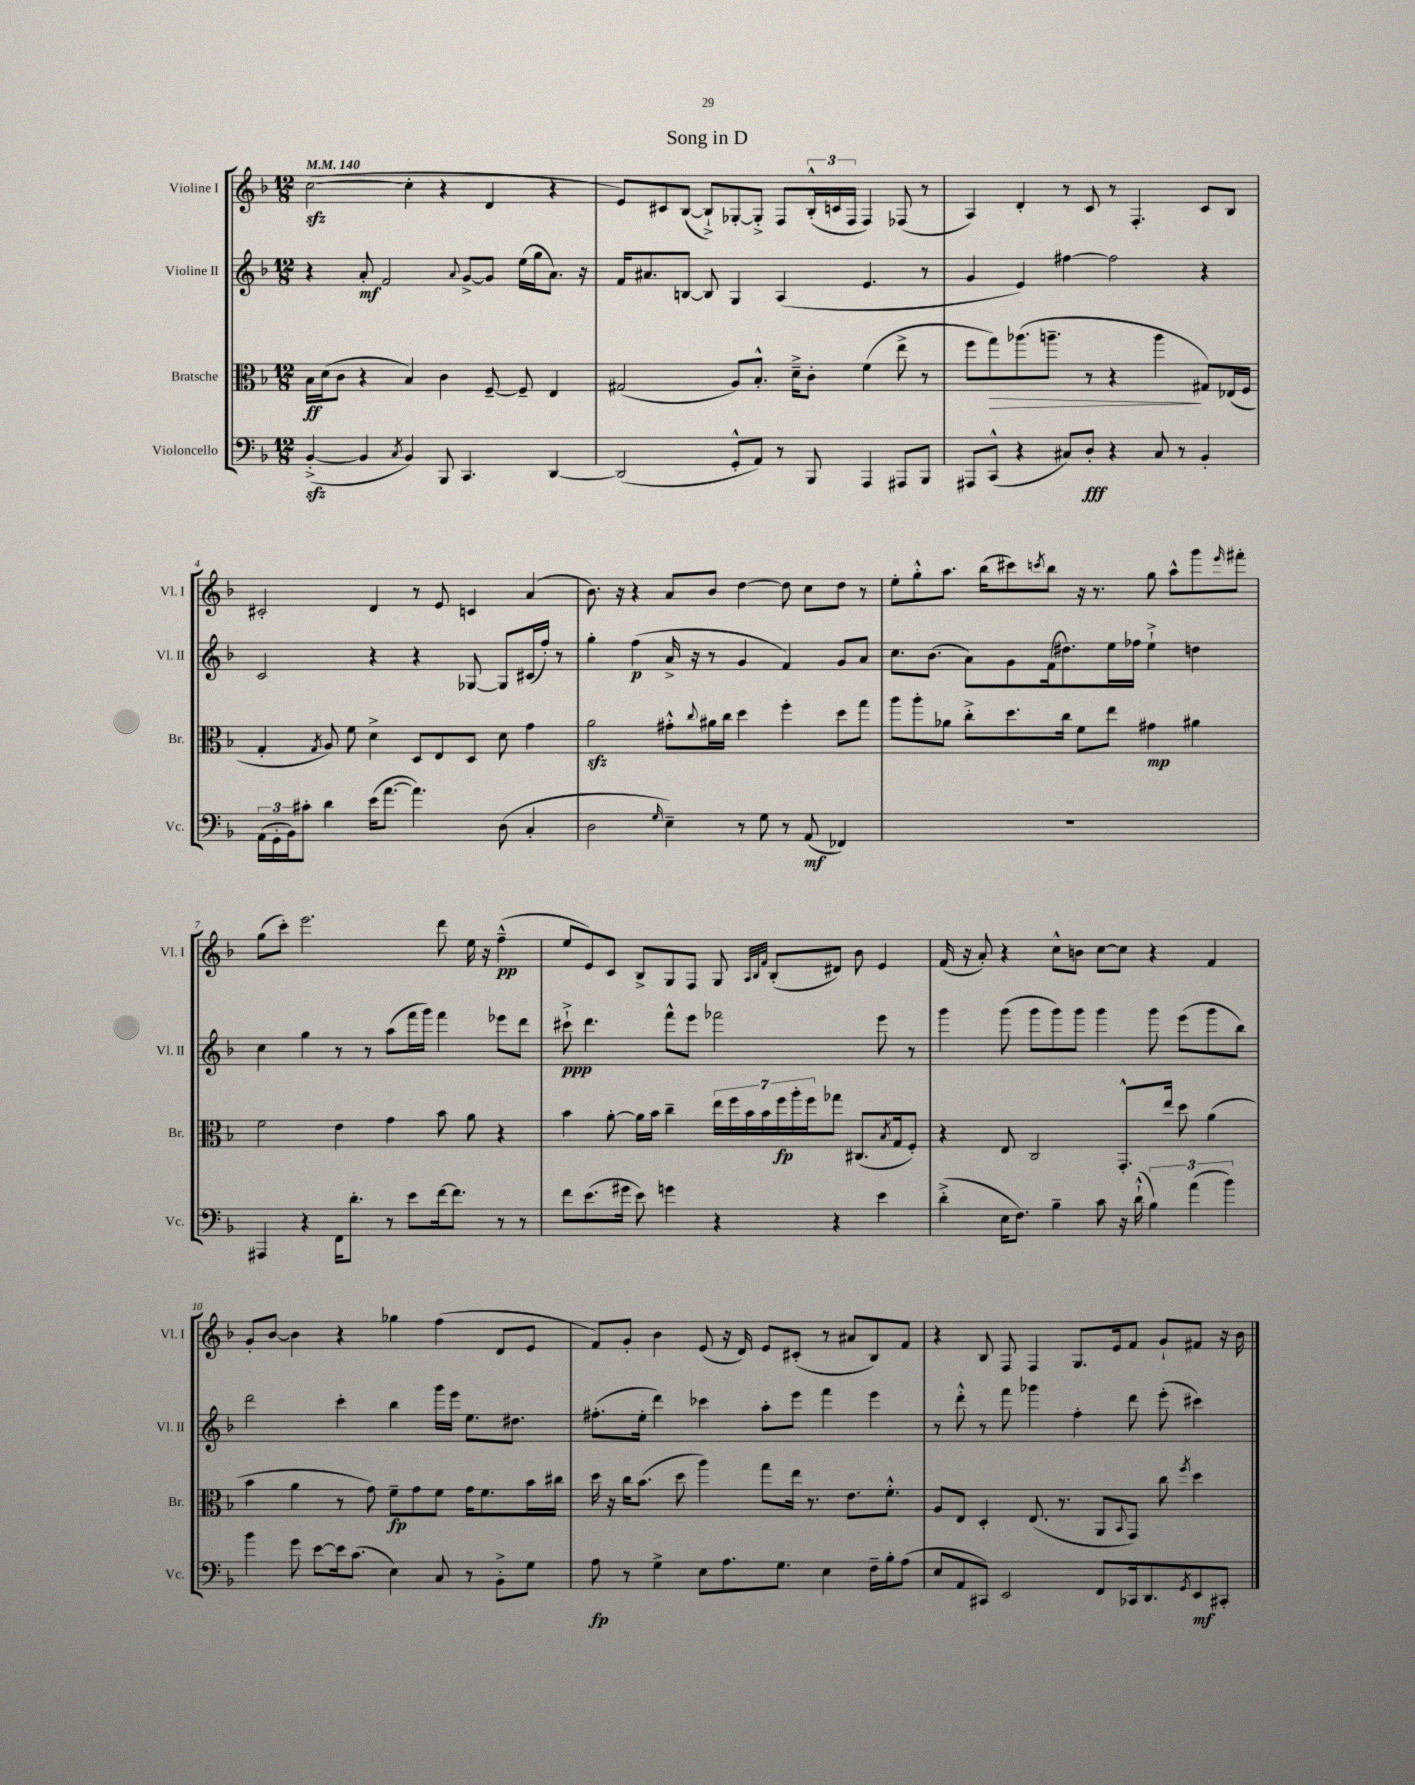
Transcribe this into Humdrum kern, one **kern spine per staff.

**kern	**dynam	**kern	**dynam	**kern	**dynam	**kern	**dynam
*part4	*part4	*part3	*part3	*part2	*part2	*part1	*part1
*staff4	*staff4	*staff3	*staff3	*staff2	*staff2	*staff1	*staff1
*I"Violoncello	*	*I"Bratsche	*	*I"Violine II	*	*I"Violine I	*
*I'Vc.	*	*I'Br.	*	*I'Vl. II	*	*I'Vl. I	*
*clefF4	*	*clefC3	*	*clefG2	*	*clefG2	*
*k[b-]	*	*k[b-]	*	*k[b-]	*	*k[b-]	*
*M12/8	*	*M12/8	*	*M12/8	*	*M12/8	*
*MM140	*	*MM140	*	*MM140	*	*MM140	*
=1	=1	=1	=1	=1	=1	=1	=1
([4BB-zz'^/	.	16B-\LL	ff	4r	.	([2cczz\	.
.	.	(16d\J	.	.	.	.	.
.	.	8c\J	.	.	.	.	.
4BB-/]	.	4r	.	8a'/	mf	.	.
.	.	.	.	2f/	.	.	.
8qC/	.	.	.	.	.	.	.
4BB-/)	.	4B-/)	.	.	.	4cc'\]	.
8BBB-/	.	4c\	.	.	.	4r	.
.	.	.	.	8qqa/	.	.	.
4.CC/	.	.	.	[8g^/L	.	.	.
.	.	[8F~/	.	8g/J]	.	4d/	.
.	.	8F~/]	.	(16ee\LL	.	.	.
.	.	.	.	16gg\J	.	.	.
[4DD/	.	4E/	.	8.a\J)	.	4r	.
.	.	.	.	16r	.	.	.
=2	=2	=2	=2	=2	=2	=2	=2
(2DD/]	.	(2G#X/	.	16f/KL	.	8e/L)	.
.	.	.	.	8.a#X/	.	.	.
.	.	.	.	.	.	8c#X/	.
.	.	.	.	[8Bn/J	.	([8B-/J	.
.	.	.	.	8B/]	.	8B-`^/L])	.
8GG'^^/L	.	8A/L)	.	4G/	.	[8G-X'/	.
8AA/J)	.	8.B-'^^/J	.	.	.	8G-'^/J]	.
8r	.	.	.	(4A/	.	8F/L	.
.	.	16d~^\KL	.	.	.	.	.
8BBB-/	.	8c'\J	.	.	.	(24B-'^^/L	.
.	.	.	.	.	.	24cn/	.
.	.	.	.	.	.	24F/JJ	.
4AAA/	.	(4f\	.	4.e/	.	4F/)	.
8AAA#X/L	.	8ee^\	.	.	.	(8F-X/	.
8BBB-/J	.	8r	.	8r	.	8r	.
=3	=3	=3	=3	=3	=3	=3	=3
8AAA#X/L	.	8ff\L	.	4g/	.	4A/)	.
!	!	!	!LO:HP:b	!	!	!	!
(8CC^^/J	.	8gg\)	>	.	.	.	.
4r	.	(8.aa-X\	.	4e/)	.	4d'/	.
.	.	8.aan~\J	.	.	.	.	.
8C#X/L)	.	.	.	[4ff#X\	.	8r	.
8D'/J	fff	8r	.	.	.	8c/	.
4r	.	4r	.	2ff#\]	.	8r	.
.	.	.	.	.	.	4.F'/	.
8C#/	.	4aa\	.	.	.	.	.
8r	.	.	.	.	.	.	.
4BB-'/	.	8G#X/L)	]	4r	.	8c/L	.
.	.	(16E-X/L	.	.	.	8B-/J	.
.	.	16F/JJ	.	.	.	.	.
!!LO:LB:g=z
=4	=4	=4	=4	=4	=4	=4	=4
(24AA\LL	.	4G'/	.	2c/	.	2c#X'/	.
24GG'\	.	.	.	.	.	.	.
24BB-\J)	.	.	.	.	.	.	.
8c#X'\J	.	.	.	.	.	.	.
.	.	8qG/	.	.	.	.	.
4d\	.	8A/)	.	.	.	.	.
.	.	8f\	.	.	.	.	.
(16e\KL	.	4d^\	.	4r	.	4d/	.
[8.a\J	.	.	.	.	.	.	.
4.a\])	.	8D/L	.	4r	.	8r	.
.	.	8E/	.	.	.	8e/	.
.	.	8D/J	.	[8G-X/	.	4cn/	.
(8D\	.	8d\	.	8G-/L]	.	.	.
4C'/	.	4g\	.	(16c#X/L	.	(4a/	.
.	.	.	.	16ff'/JJ)	.	.	.
.	.	.	.	8r	.	.	.
=5	=5	=5	=5	=5	=5	=5	=5
2D\	.	2azz\	.	4gg'\	.	8.b-\)	.
.	.	.	.	.	.	16r	.
.	.	.	.	(4ff\	p	4r	.
16qqG/	.	.	.	.	.	.	.
4E~\)	.	8g#X'^^\L	.	16a^/	.	8a/L	.
.	.	.	.	16r	.	.	.
.	.	8qqcc/	.	.	.	.	.
.	.	16a#X\L	.	8r	.	8b-/J	.
.	.	16cc\JJ	.	.	.	.	.
8r	.	4dd\	.	4g/	.	[4dd\	.
8G\	.	.	.	.	.	.	.
8r	.	4ff'\	.	4f/)	.	8dd\]	.
(8AA/	mf	.	.	.	.	8cc\L	.
4FF-X/)	.	8dd\L	.	8g/L	.	8dd\J	.
.	.	8gg\J	.	8a/J	.	8r	.
=6	=6	=6	=6	=6	=6	=6	=6
1.r	.	8aa\L	.	8.cc\L	.	8ee'\L	.
.	.	8aa'\	.	.	.	8gg'^^\	.
.	.	.	.	(8.b-\J	.	.	.
.	.	8a-X\J	.	.	.	8.aa\J	.
.	.	8cc'^\L	.	8a\L)	.	.	.
.	.	.	.	.	.	(16bb-\KL	.
.	.	8.dd\	.	8g\	.	8ccc#X\)	.
.	.	.	.	.	.	8qcccn/	.
.	.	.	.	(16f\k	.	8bb-\J	.
.	.	16cc\Jk	.	8.dd#X\)	.	.	.
.	.	8f\L	.	.	.	16r	.
.	.	.	.	.	.	8.r	.
.	.	8ee\J	.	16ee\L	.	.	.
.	.	.	.	16ff-X\JJ	.	.	.
.	.	4g#X\	mp	4ee`^\	.	8gg\	.
.	.	.	.	.	.	8aa^^\L	.
.	.	4a#X\	.	4ddn\	.	8ggg\	.
.	.	.	.	.	.	16qqeee/	.
.	.	.	.	.	.	8fff#X'\J	.
!!LO:LB:g=z
=7	=7	=7	=7	=7	=7	=7	=7
4AAA#X/	.	2f\	.	4cc\	.	(8gg\L	.
.	.	.	.	.	.	8ccc'\J)	.
4r	.	.	.	4gg\	.	2.eee\	.
16FF\KL	.	4e\	.	8r	.	.	.
8.d'\J	.	.	.	.	.	.	.
.	.	.	.	8r	.	.	.
8r	.	4g\	.	(8aa\L	.	.	.
8e\L	.	.	.	16fff\L	.	.	.
.	.	.	.	16ggg\JJ)	.	.	.
[16f\k	.	8b-\	.	4fff\	.	8ddd\	.
8.f\J]	.	.	.	.	.	.	.
.	.	8a\	.	.	.	16ee\	.
.	.	.	.	.	.	16r	.
8r	.	4r	.	8eee-X\L	.	(4ff~^^\	pp
8r	.	.	.	8ddd\J	.	.	.
=8	=8	=8	=8	=8	=8	=8	=8
8f\L	.	4b-\	.	8ccc#X`^\	ppp	8ee/L	.
(8.e\	.	.	.	4.ddd\	.	8e/)	.
.	.	[8a'\	.	.	.	8c/J	.
16g#X\Jk	.	.	.	.	.	.	.
8e\)	.	16a\LL]	.	.	.	8B-^/L	.
.	.	16b-\JJ	.	.	.	.	.
4gn\	.	4cc~\	.	8fff^^\L	.	8G/	.
.	.	.	.	8eee\J	.	8F/J	.
4r	.	28ee\LL	.	2fff-X\	.	8G/	.
.	.	28ff\	.	.	.	.	.
.	.	28b-\	.	.	.	.	.
.	.	28b-\	.	.	.	.	.
.	.	.	.	.	.	32qqA/LLL	.
.	.	.	.	.	.	32qqB-/	.
.	.	.	.	.	.	32qqf/JJJ	.
.	.	.	.	.	.	(8B-'/L	.
.	.	28ff\	fp	.	.	.	.
.	.	28aa'\	.	.	.	.	.
.	.	28ff\J	.	.	.	.	.
4r	.	8gg-X\J	.	.	.	8d#X/J)	.
.	.	(8.C#X/L	.	.	.	8b-\	.
4e\	.	.	.	8eee\	.	4e/	.
.	.	8qB-/	.	.	.	.	.
.	.	16G/k	.	.	.	.	.
.	.	8F'/J)	.	8r	.	.	.
=9	=9	=9	=9	=9	=9	=9	=9
(4d'^\	.	4r	.	4ggg\	.	(16f/	.
.	.	.	.	.	.	16r	.
.	.	.	.	.	.	8a'/)	.
16E\KL	.	8E/	.	(8ggg\	.	4r	.
8.F\J)	.	.	.	.	.	.	.
.	.	2C/	.	8ggg\L	.	.	.
4B-~\	.	.	.	8ggg\)	.	8cc^^\L	.
.	.	.	.	8ggg\J	.	8bn\J	.
8c\	.	.	.	4ggg\	.	[8cc\L	.
16r	.	8.GG'^^/L	.	.	.	8cc\J]	.
(16d`^^\	.	.	.	.	.	.	.
6B-\)	.	.	.	8ggg\	.	4r	.
.	.	16ee/Jk	.	.	.	.	.
.	.	8dd\	.	(8eee\L	.	.	.
(6a\	.	.	.	.	.	.	.
.	.	(4a\	.	8ggg\	.	4f/	.
6b-\)	.	.	.	.	.	.	.
.	.	.	.	8bb-\J)	.	.	.
!!LO:LB:g=z
=10	=10	=10	=10	=10	=10	=10	=10
4b-\	.	4b-\	.	2ddd\	.	8g'/L	.
.	.	.	.	.	.	[8b-/J	.
8g\	.	4a\	.	.	.	4b-\]	.
[8e\L	.	.	.	.	.	.	.
16e\k]	.	8r	.	4ccc'\	.	4r	.
(8.c\J	.	.	.	.	.	.	.
.	.	8g\)	.	.	.	.	.
4E\)	.	8f~\L	fp	4bb-\	.	4gg-X\	.
.	.	8g\	.	.	.	.	.
8C/	.	8f\J	.	16ggg\LL	.	(4ff\	.
.	.	.	.	16eee\JJ	.	.	.
8r	.	16g\KL	.	8.ee\L	.	.	.
.	.	8.f\	.	.	.	.	.
8BB-'^\L	.	.	.	.	.	8d/L	.
.	.	.	.	8.dd#X\J	.	.	.
8G\J	.	16b-\L	.	.	.	8e/J	.
.	.	16cc#X\JJ	.	.	.	.	.
=11	=11	=11	=11	=11	=11	=11	=11
8A\	fp	16dd\	.	(8.ff#X'\L	.	8f/L)	.
.	.	16r	.	.	.	.	.
8r	.	16cc\KL	.	.	.	8g'/J	.
.	.	(8.b-\J	.	16ee'\Jk	.	.	.
4G^\	.	.	.	4ddd\)	.	4b-\	.
.	.	8dd\	.	.	.	.	.
8E\L	.	4aa\)	.	4ccc-X\	.	(8e/	.
8.A\	.	.	.	.	.	16r	.
.	.	.	.	.	.	16d/)	.
.	.	8gg\L	.	8aa'\L	.	8e/L	.
8.G\J	.	.	.	.	.	.	.
.	.	16ee\Jk	.	8eee\J	.	(8c#X'/J	.
.	.	8.r	.	.	.	.	.
4E\	.	.	.	4fff\	.	8r	.
.	.	8.e\L	.	.	.	8a#X/L	.
16F~\LL	.	.	.	4eee\	.	8B-/)	.
16B-'\J	.	8.f'^^\J	.	.	.	.	.
(8A\J	.	.	.	.	.	8f/J	.
=12	=12	=12	=12	=12	=12	=12	=12
8E/L	.	8A/L	.	8r	.	4r	.
8AA/	.	8E/J	.	8ddd'^^\	.	.	.
8CC#X/J)	.	4D'/	.	8r	.	8B-/	.
2EE/	.	.	.	8fff\	.	8F/	.
.	.	(8.E/	.	4ggg-X\	.	4F/	.
.	.	8.r	.	.	.	.	.
.	.	.	.	4ff'\	.	8.G/L	.
8FF/L	.	8AA/L	.	.	.	.	.
.	.	.	.	.	.	16e/k	.
.	.	8qqBB-/	.	.	.	.	.
16CC-X/k	.	8GG/J)	.	8ddd\	.	8f/J	.
8.DD/	.	.	.	.	.	.	.
.	.	8cc\	.	(8eee'\	.	8g`/L	.
8qGG/	.	8qff/	.	.	.	.	.
8EE/	mf	4dd\	.	4ccc#X\)	.	8f#X/J	.
8CC#X'/J	.	.	.	.	.	16r	.
.	.	.	.	.	.	16b-\	.
==	==	==	==	==	==	==	==
*-	*-	*-	*-	*-	*-	*-	*-
